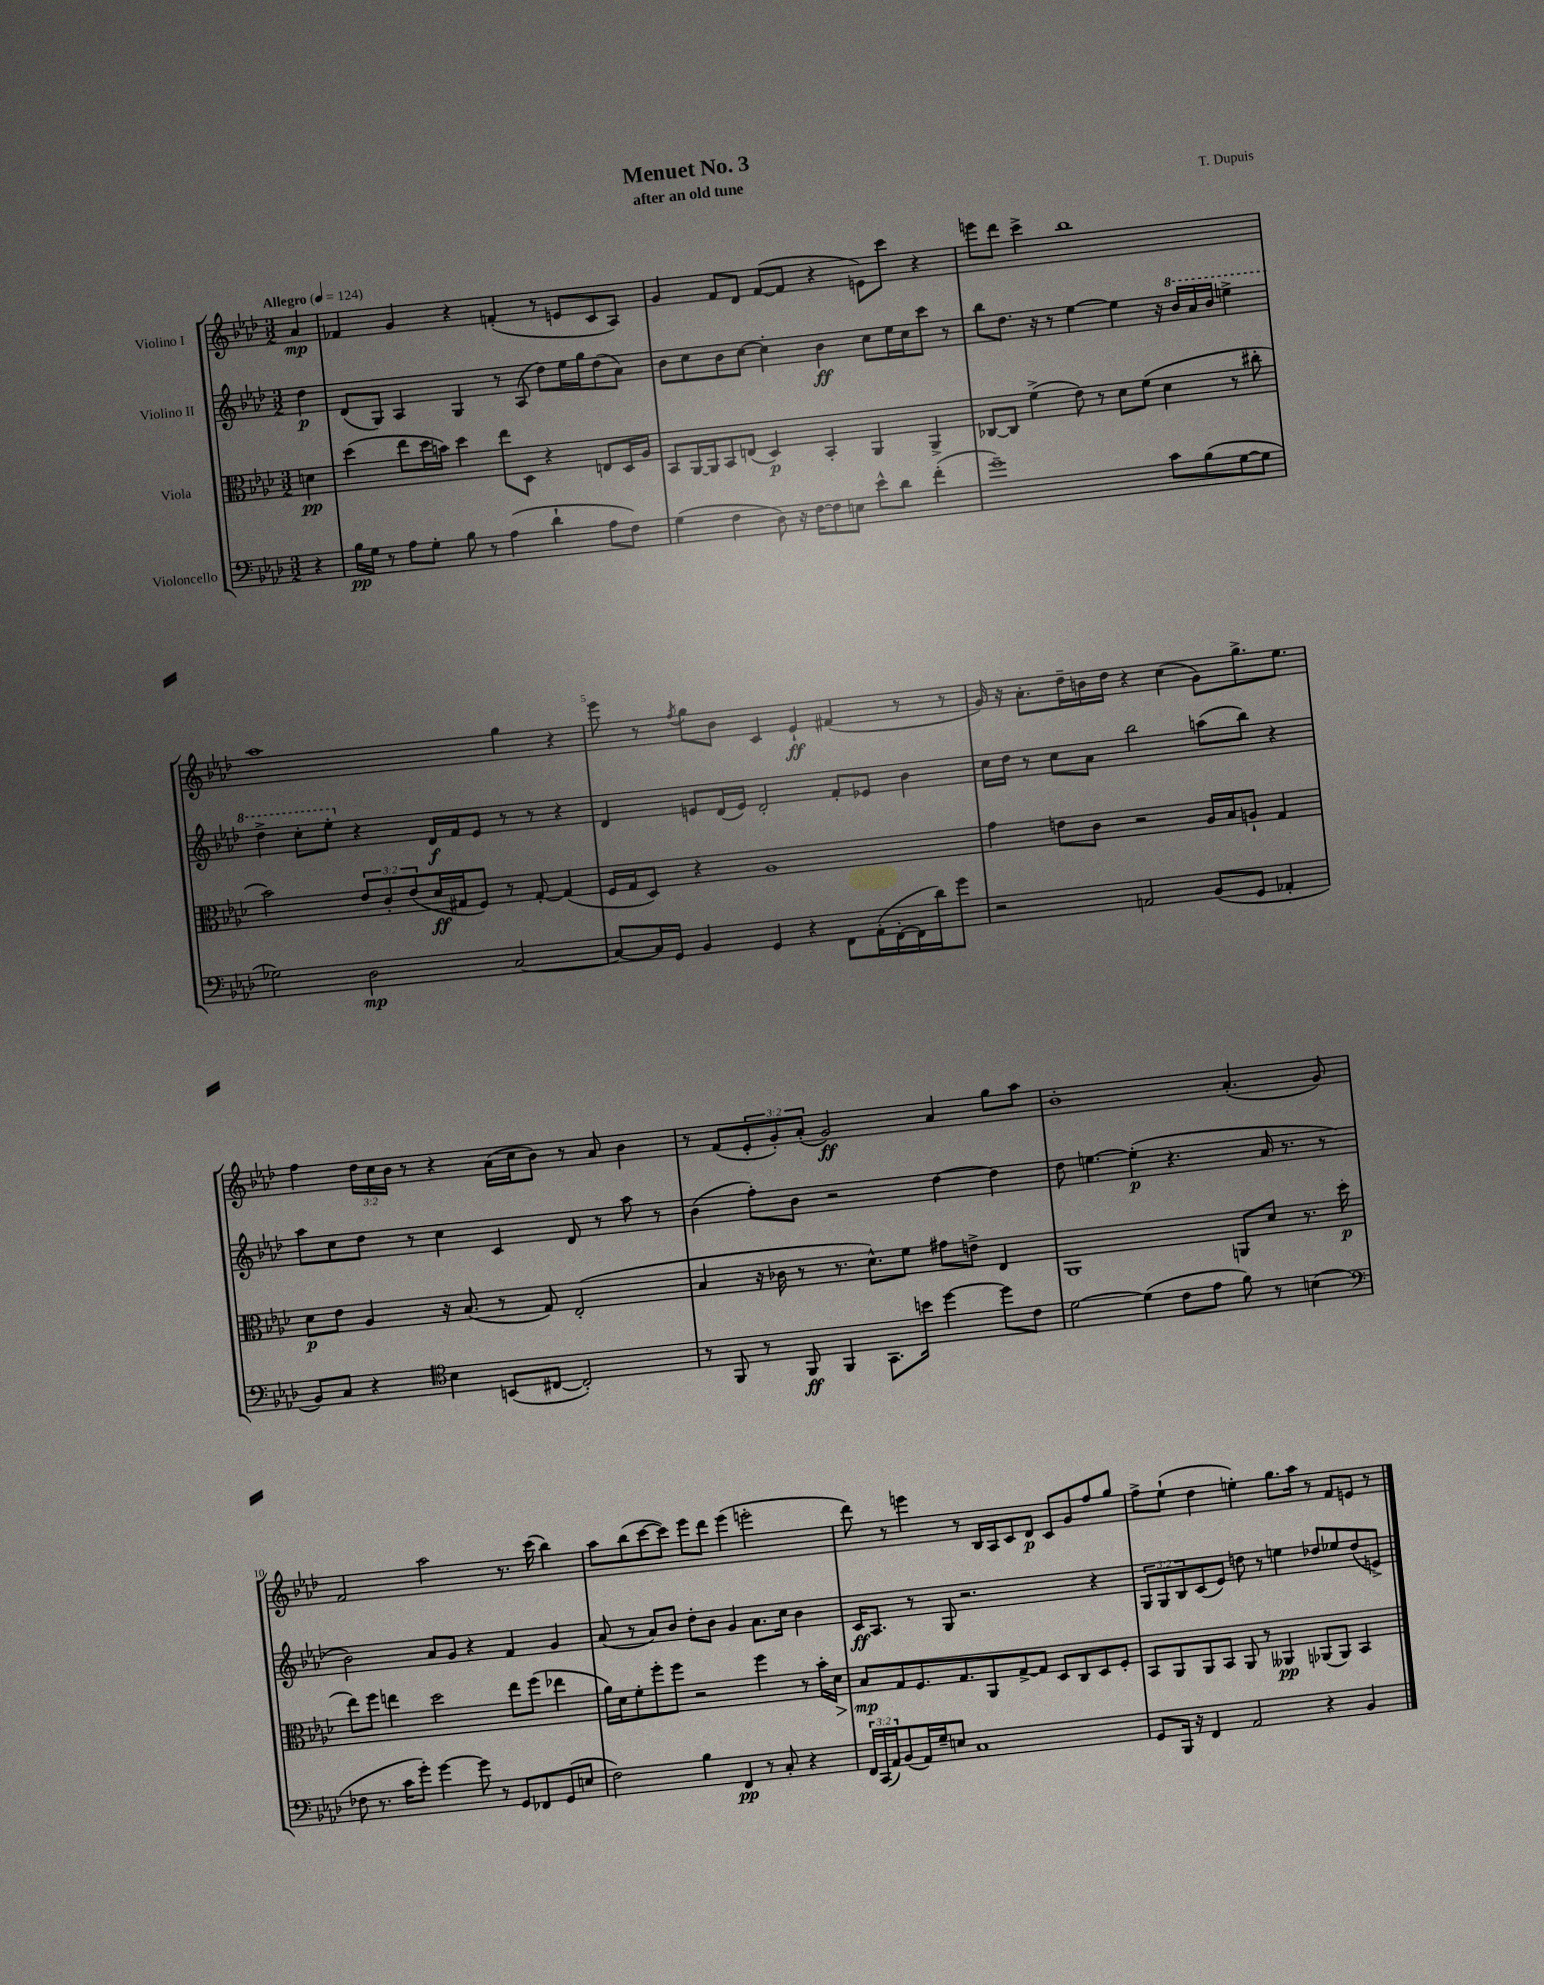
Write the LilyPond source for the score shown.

\header { title = "Menuet No. 3" composer = "T. Dupuis" subtitle = "after an old tune" }
<<
\new StaffGroup <<
\new Staff = "s0" \with { instrumentName = "Violino I" } {
    \clef treble \key aes \major \numericTimeSignature \time 3/2 \override Staff.TupletNumber.text = #tuplet-number::calc-fraction-text \partial 4 \tempo "Allegro" 4 = 124
    aes'4\mp |
    fes'4 g'4 r4 f'4-.( r8 e'8 c'8 aes8) |
    g'4 f'8 des'8 f'8~( f'8 r4 e'8) c'''8 r4 |
    e'''8 des'''8 c'''4-> bes''1 |
    aes''1 g''4 r4 |
    ees'''8 r8 \acciaccatura { f''8 } g''8 bes'8 c'4 ees'4-!\ff fis'4( r8 r8 |
    g'16) r16 aes'8.-. des''16-- b'16 des''16 r4 c''4( g'8) g''8.-> ees''8. |
    f''4 \tuplet 3/2 { des''16 c''16 bes'16 } r8 r4 aes'16( c''16 bes'8) r8 aes'8 bes'4 |
    r8 f'8( \tuplet 3/2 { ees'8-. g'8-.) aes'8-.( } g'2\ff) aes'4 g''8 aes''8 |
    bes'1-. aes'4.-.( g'8) |
    f'2 aes''2 r8. c'''16( bes''4) |
    aes''8 bes''8( c'''8~ c'''8) ees'''8 des'''8 ees'''4( e'''2-. |
    des'''8) r8 e'''4 r8 bes16 aes16 c'8 des'8\p c'8 g'8 f''8 g''8 |
    f''8-> ees''8-!( des''4 e''4-.) g''8. aes''16 r8 f'8 e'8 r8 \bar "|." |
}
\new Staff = "s1" \with { instrumentName = "Violino II" } {
    \clef treble \key aes \major \numericTimeSignature \time 3/2 \override Staff.TupletNumber.text = #tuplet-number::calc-fraction-text \partial 4
    des''4\p |
    des'8( g8) aes4 g4 r8 aes8( des''8) ees''16 g''16 des''8( aes'8) |
    bes'8 c''8 bes'8 c''8~ c''4-. bes'4\ff c''8 ees''16 c''16 c'''8 r8 |
    bes''8 des''8. r16 r8 ees''4~ ees''4 r16 \ottava #1 bes''16 aes''16 bes''16 e'''4-> |
    des'''4-> c'''8-. ees'''8-. \ottava #0 r4 des'16\f f'16 ees'8 r8 r8 r4 |
    des'4 e'8 des'16( e'16) des'2-. f'8-. ees'8 bes'4 |
    c''16 des''16 r8 c''8 aes'8 bes''2 a''8( bes''8) r4 |
    aes''8 c''8 des''8 r8 c''4 c'4 des'8 r8 aes''8 r8 |
    bes'4( f''8-.) bes'8 r2 des''4~ des''4 |
    des''8 e''4.~ e''4-.\p( r4. aes'16 r8. r8 |
    bes'2) aes'8 g'8 r4 f'4 g'4 |
    aes'8( r8 aes'8) bes'8 des''8-. bes'8 g'4 aes'8. c''16 bes'4 |
    c'16\ff aes8. r8 g8 r2. r4 |
    \tuplet 3/2 { g8 g8 bes8 } c'8( ees'8) d''8 r8 e''4 des''8 ees''8 des''8( e'8->) \bar "|." |
}
\new Staff = "s2" \with { instrumentName = "Viola" } {
    \clef alto \key aes \major \numericTimeSignature \time 3/2 \override Staff.TupletNumber.text = #tuplet-number::calc-fraction-text \partial 4
    d'4\pp |
    des''4( ees''8 des''16 b'16) des''4 ees''8 des8 r4 e8 des16 aes16 |
    bes,8 aes,16~ aes,16 bes,8 e8( des4\p) bes,4-. aes,4 aes,4-> |
    ces8~ ces8 f'4->( ees'8) r8 des'8 f'8( des'4 r8 cis''8-. |
    bes'2) \tuplet 3/2 { ees'8 c'8-. ees'8( } des'16\ff gis16 f8) r8 gis8~-. gis4( |
    f16 g16 des8) r4 aes1 |
    g'4 e'8 c'8 r2 aes16 bes16 a8-! g4 |
    des'8\p ees'8 aes4 r16 bes8.( r8 g8) ees2-.( |
    bes4 r16 ces'16 r8 r8. des'8.-^) f'8 gis'8 e'8-> ees4 |
    aes,1 a,8 des'8 r8. des''16\p( |
    ees''8) f''8 e''4 des''2 e''8 f''8( ees''4 |
    aes'16) des'16 f'8-. f''8-. f''8 r2 f''4 r8 bes'16-. des'16\> |
    bes8\mp\! g8 f8. g8. aes,8 g8~-> g8 des8 c8 des8 f8-. |
    bes,8 aes,8 aes,8 bes,8 aes,8 r8 aeses,4\pp aes,8( aes,8) bes,4 \bar "|." |
}
\new Staff = "s3" \with { instrumentName = "Violoncello" } {
    \clef bass \key aes \major \numericTimeSignature \time 3/2 \override Staff.TupletNumber.text = #tuplet-number::calc-fraction-text \partial 4
    r4 |
    bes16\pp g16 r8 aes8 g8-. bes8 r8 aes4( des'4-! aes8 f8) |
    g4( f4 des8) r16 f16~ f8 e8 ees'8-^ des'8 f'4-.( |
    g'1--) c'8 bes8( g8~ g8 |
    ges2) des2\mp c2~ |
    c8~ c16 g,16 bes,4 g,4 r4 f,8 aes,16-.( f,16~-. f,16 des'16) g'8 |
    r2 a,2 bes,8( g,8 aes,4-. |
    bes,8) c8 r4 \clef tenor bes4 b,8( cis8~ cis2-.) |
    r8 f,8 r8 f,8\ff f,4 g,8. b'16 des''4~ des''8 c'8 |
    des'2~ des'4( c'8 ees'8 f'8) r8 b4( |
    \clef bass fes8 r8. c'16 g'8-.) g'4~ g'8 r8 g,8 fes,8 g,8( e8 |
    f2) bes4 f,4\pp r8 c8-. r4 |
    \tuplet 3/2 { f,16 c,16( aes,16) } bes,8( aes,16) g16-- e8 c1 |
    g,8 bes,,16 r16 f,4 aes,2 r4 bes,4 \bar "|." |
}
>>
>>
\layout { \context { \Score \override BarNumber.break-visibility = ##(#f #t #t) barNumberVisibility = #(every-nth-bar-number-visible 5) } }
